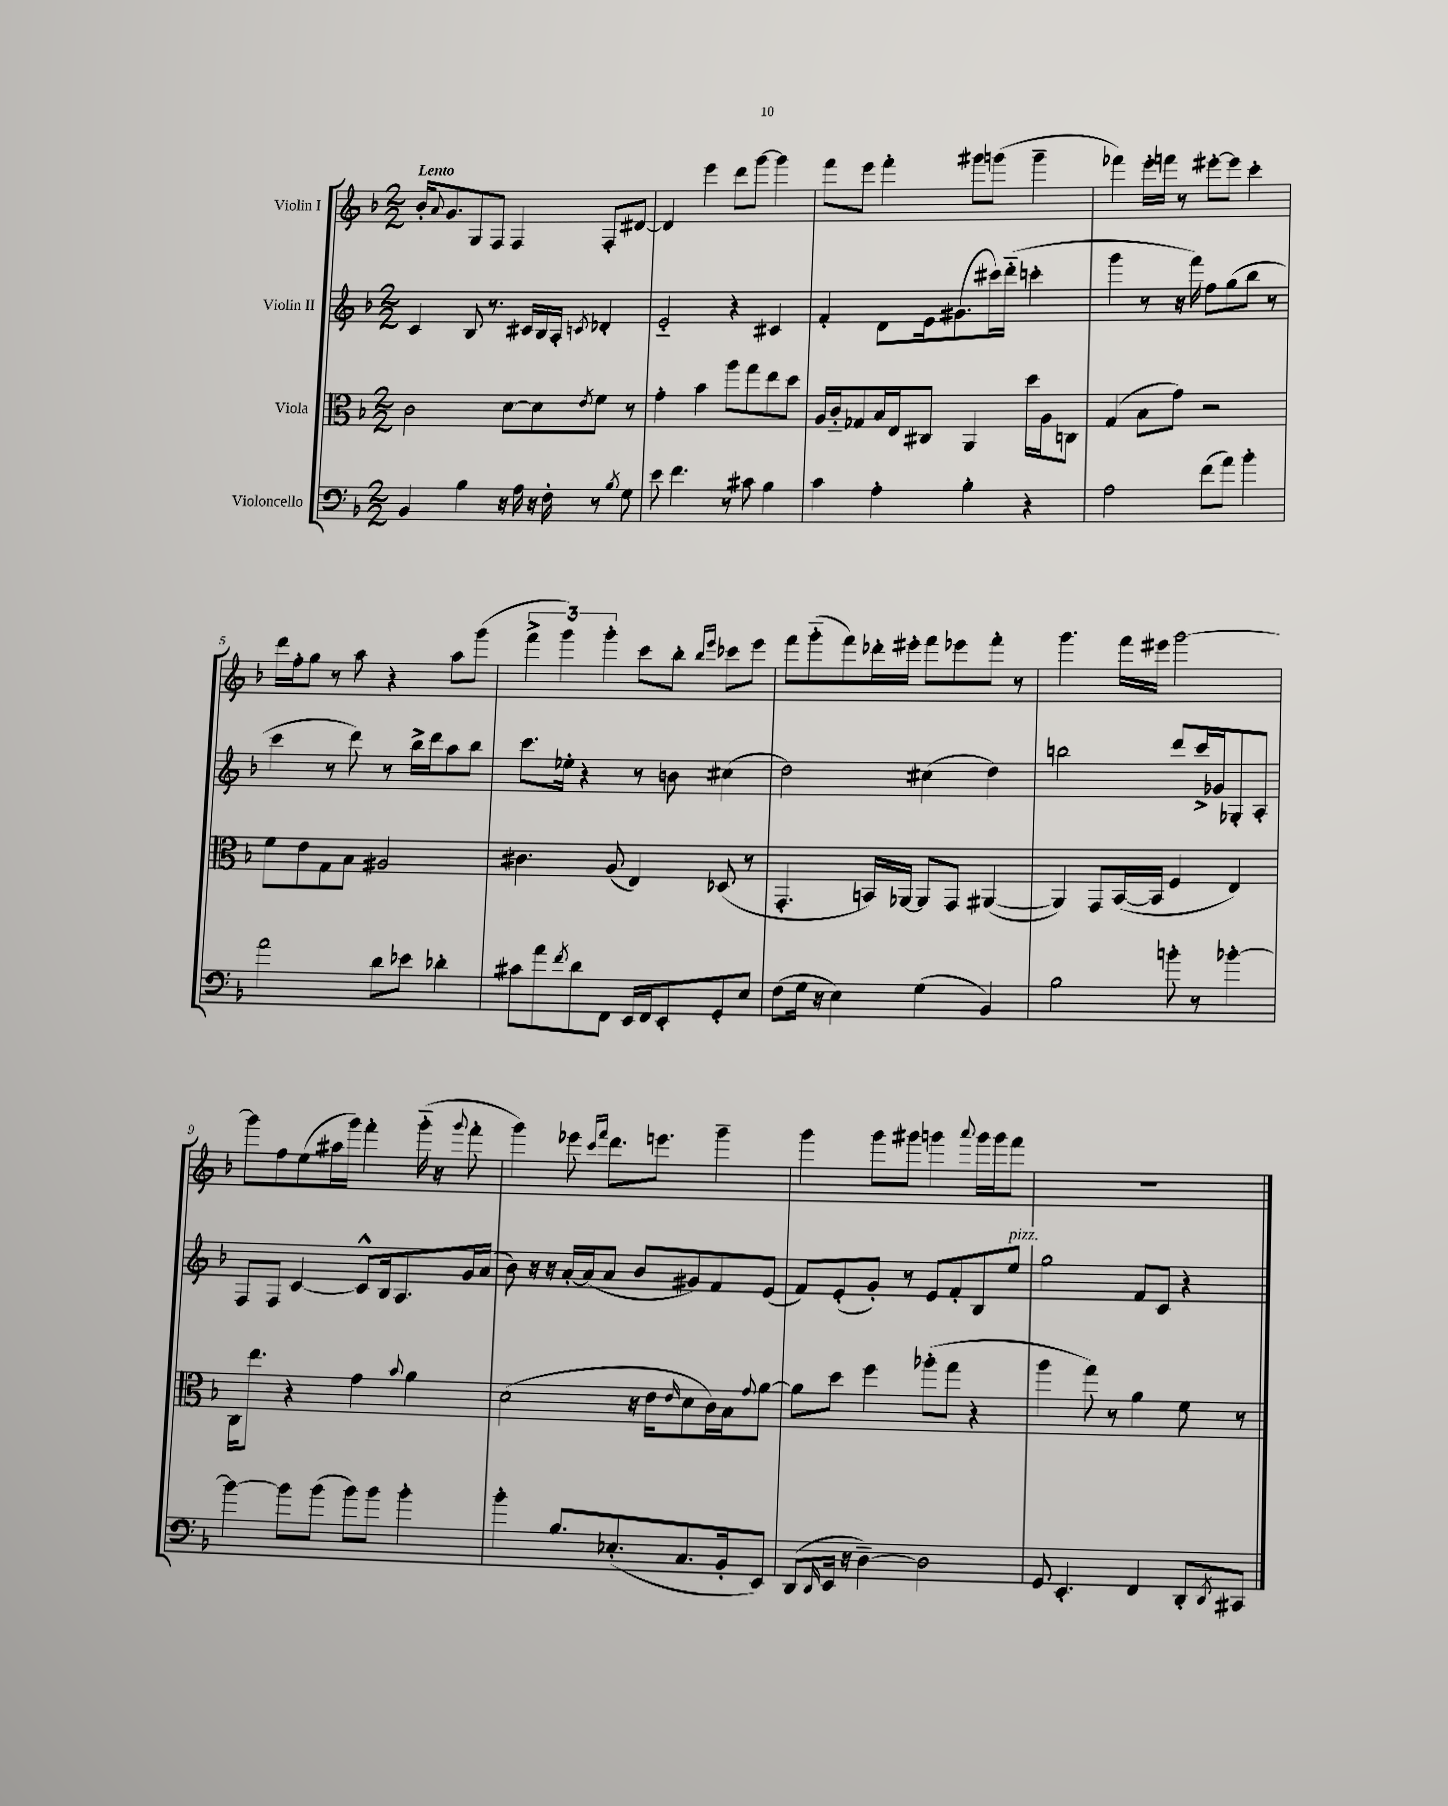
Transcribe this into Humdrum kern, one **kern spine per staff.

**kern	**kern	**kern	**kern
*part4	*part3	*part2	*part1
*staff4	*staff3	*staff2	*staff1
*I"Violoncello	*I"Viola	*I"Violin II	*I"Violin I
*clefF4	*clefC3	*clefG2	*clefG2
*k[b-]	*k[b-]	*k[b-]	*k[b-]
*M2/2	*M2/2	*M2/2	*M2/2
=1	=1	=1	=1
!	!	!	!LO:TX:a:B:t=Lento
4BB-/	2c\	4c/	16b-'/KL
.	.	.	8qqa/
.	.	.	8.g/
4B-\	.	8B-/	8G/
.	.	8.r	8F/J
16r	[8d\L	.	4F/
16A\	.	16c#X/LL	.
16r	8d\]	16B-/	.
16F'\	.	16A'/JJ	.
.	8qe/	8qcn/	.
8r	8f\J	4d-X'/	8F'/L
8qB-/	.	.	.
8G\	8r	.	[8d#X/J
=2	=2	=2	=2
8e\	4g'\	2e/	4d#/]
4.f\	.	.	.
.	4b-\	.	4eee\
8r	8aa\L	4r	8ddd\L
8c#X\	8gg\	.	[8ggg\J
4B-\	8ee\	4c#X/	4ggg\]
.	8dd\J	.	.
=3	=3	=3	=3
4c\	16A/LL	4f'/	8fff\L
.	16c/J	.	.
.	8G-X/	.	8eee\J
4A'\	16B-/L	8d\L	4fff'\
.	16E/J	.	.
.	8C#X/J	16e\k	.
.	.	(8.g#X\	.
4B-'\	4AA/	.	8ggg#X\L
.	.	16ccc#X\L)	(8gggn\J
.	.	(16ddd\JJ	.
4r	16dd\LL	4cccn'\	4ggg~\
.	16A\J	.	.
.	8Cn\J	.	.
=4	=4	=4	=4
2A\	(4G/	4ggg\	4fff-X\)
.	8B-\L	8r	16eee'\LL
.	.	.	16fffn\JJ
.	8g\J)	16r	8r
.	.	16fff\)	.
(8f\L	2r	8ff\L	[8eee#X'\L
8a\J)	.	(8gg\	8eee#\J]
4b-'\	.	8bb-\J	4ccc'\
.	.	8r	.
!!LO:LB:g=z
=5	=5	=5	=5
2a\	8f\L	4ccc\	16ddd\LL
.	.	.	16ff'\J
.	8e\	.	8gg\J
.	8G\	8r	8r
.	8B-\J	8ddd\)	8aa\
8d\L	2A#X/	8r	4r
8e-X\J	.	16bb-^\LL	.
.	.	16ddd\J	.
4d-X'\	.	8aa\	8aa\L
.	.	8bb-\J	(8ggg\J
=6	=6	=6	=6
8c#X\L	4.c#X\	8.ccc\L	6fff^\
8a\	.	.	.
.	.	.	6ggg\)
.	.	16ee-X'\Jk	.
8qf/	.	.	.
8d\	.	4r	.
.	.	.	6ggg'\
8FF\J	(8A/	.	.
16EE/LL	4E/)	8r	8ccc\L
16FF/J	.	.	.
8EE'/	.	8bn\	8bb-'\J
.	.	.	16qqbb-/LL
.	.	.	16qqeee/JJ
8GG'/	(8D-X/	(4cc#X\	8ccc-X\L
8E/J	8r	.	8eee\J
=7	=7	=7	=7
(8F\L	4.GG'/	2dd\)	8fff\L
16G\Jk	.	.	(8ggg\
16r	.	.	.
4E\)	.	.	8fff\)
.	16BBn/LL)	.	16ddd-X'\L
.	[16AA-X/JJ	.	16eee#X'\JJ
(4G\	8AA-/L]	(4cc#X\	8fff\L
.	8GG/J	.	8eee-X\
4BB-/)	([4AA#X/	4dd\)	8fff'\J
.	.	.	8r
=8	=8	=8	=8
2B-\	4AA#/])	2bbn\	4.ggg\
.	8GG/L	.	.
.	([16BB-/L	.	16fff\LL
.	16BB-/JJ]	.	16eee#X\JJ
8bn'\	4F/	8ddd/L	[2ggg\
8r	.	16ccc^/L	.
.	.	16g-X/J	.
[4b-X'\	4E/)	8G-X'/	.
.	.	8A'/J	.
!!LO:LB:g=z
=9	=9	=9	=9
4b-\_	16C\KL	8F/L	8ggg\L]
.	8.ee\J	.	.
.	.	8F/J	8ff\
8b-\L]	4r	[4c/	(8ee\
(8b-\J	.	.	16aa#X\L
.	.	.	16ggg\JJ)
8b-\L)	4g\	8c^^/L]	4fff'\
8b-\J	.	16B-/k	.
.	.	8.A/	.
.	8qqb-/	.	.
4b-'\	4a\	.	(16ggg\
.	.	.	16r
.	.	.	8qqggg/
.	.	16g/L	8fff'\
.	.	(16a/JJ	.
=10	=10	=10	=10
4b-'\	(2d\	8b-\)	4ggg\)
.	.	16r	.
.	.	16r	.
8.B-/L	.	[16a'/LL	8eee-X\
.	.	(16a/J]	.
.	.	.	16qqccc/LL
.	.	.	16qqfff/JJ
.	.	8a/J	8.ddd\L
(8.E-X'/	.	.	.
.	16r	8b-/L	.
.	16e\KL	.	8.eeen\J
.	16qqe/	.	.
8.C/	8d\	8g#X/)	.
.	16c\L)	8f/	4ggg~\
16BB-'/k	16B-\J	.	.
.	8qqg/	.	.
8EE/J)	[8a\J	(8e/J	.
=11	=11	=11	=11
(8DD/L	8a\L]	8f/L)	4ggg\
16qqDD/	.	.	.
16EE/Jk	8dd\J	(8e'/	.
16r	.	.	.
[4D~\)	4ff\	8g'/J)	8ggg\L
.	.	8r	8ggg#X\J
2D\]	(8aa-X'\L	8e/L	4gggn\
.	8gg\J	8f'/	.
.	.	.	8qqaaa/
.	4r	8B-/	16ggg\LL
.	.	.	16ggg\J
!	!	!LO:TX:a:i:t=pizz.	!
.	.	8ee/J	8fff\J
=12	=12	=12	=12
8GG/	4aa\	2gg\	1r
4.EE'/	.	.	.
.	8gg\)	.	.
.	8r	.	.
4FF/	4a\	8f/L	.
.	.	8c/J	.
8DD'/L	8f\	4r	.
8qDD/	.	.	.
8CC#X/J	8r	.	.
==	==	==	==
*-	*-	*-	*-
